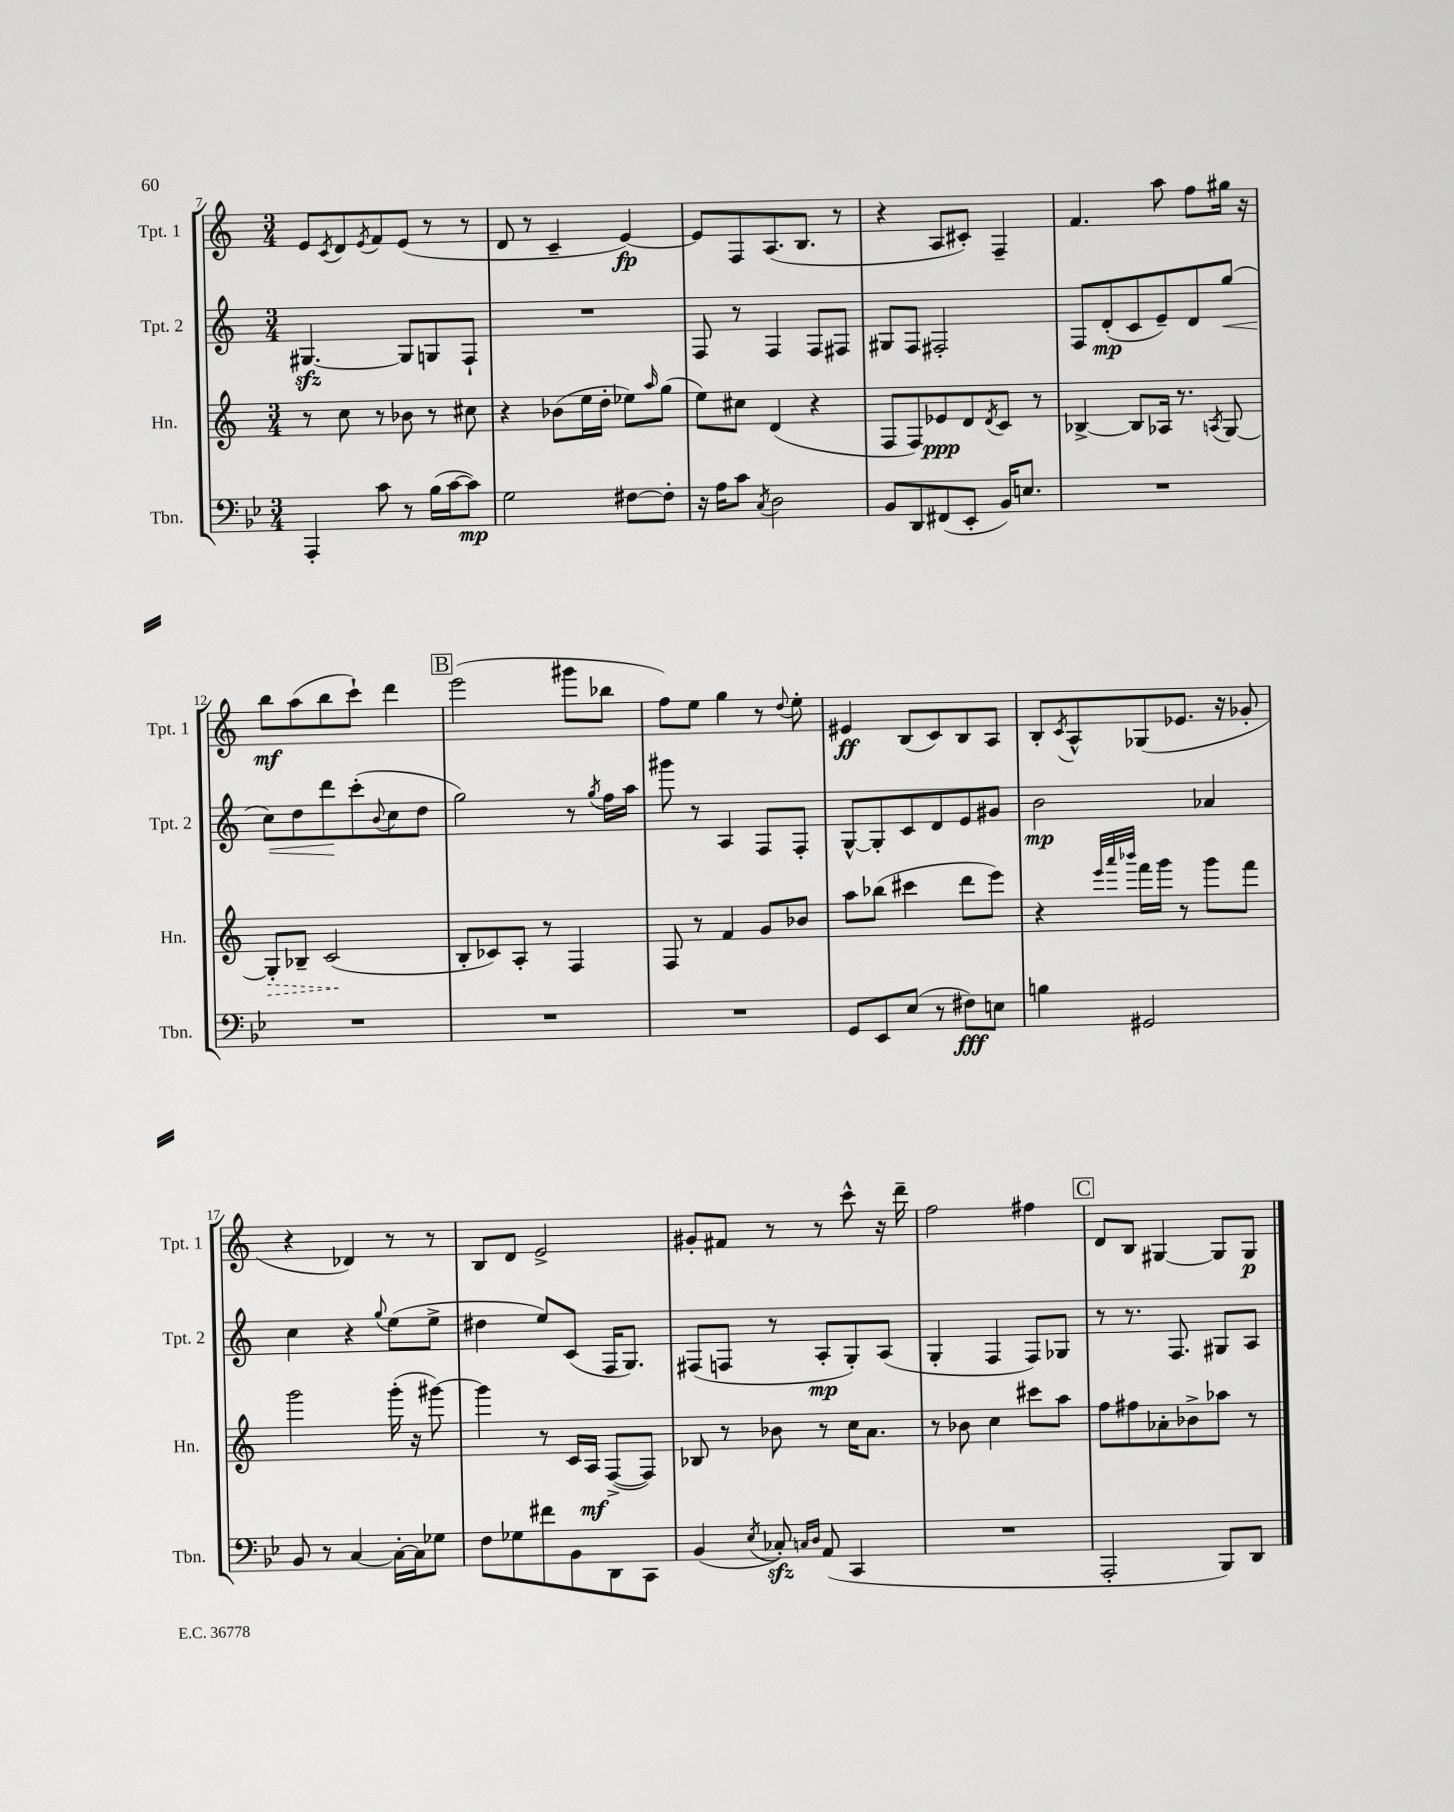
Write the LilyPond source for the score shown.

<<
\new StaffGroup <<
\new Staff = "s0" \with { instrumentName = "Tpt. 1" shortInstrumentName = "Tpt. 1" } {
    \clef treble \key c \major \numericTimeSignature \time 3/4
    e'8 \acciaccatura { c'8 } d'8 \acciaccatura { e'8 } f'8 e'8( r8 r8 |
    d'8 r8 c'4-- e'4~\fp) |
    e'8 f8 a8.( b8. r8 |
    r4 a8 cis'8-.) f4-- |
    f'4. a''8 f''8 gis''16 r16 |
    b''8\mf a''8( b''8 c'''8-!) d'''4 |
    \mark \markup { \box "B" } e'''2( gis'''8 bes''8 |
    f''8) e''8 g''4 r8 \appoggiatura { d''8 } e''8-. |
    eis'4\ff b8( c'8) b8 a8 |
    b8-. \acciaccatura { c'8 } a8-^ ges8( ees'8. r16 ges'8-. |
    r4 des'4) r8 r8 |
    b8 d'8 e'2-> |
    gis'8-. fis'8 r8 r8 c'''8-^ r16 d'''16-- |
    f''2 fis''4 |
    \mark \markup { \box "C" } d'8 b8 gis4~ gis8 gis8\p \bar "|." |
}
\new Staff = "s1" \with { instrumentName = "Tpt. 2" shortInstrumentName = "Tpt. 2" } {
    \clef treble \key c \major \numericTimeSignature \time 3/4
    gis4.~\sfz gis8 g8 f8-! |
    R2. |
    f8 r8 f4 f8 fis8 |
    gis8 f8 fis2-. |
    f8 d'8-.\mp( c'8 e'8--) d'8 g''8\<( |
    c''8) d''8 d'''8\! c'''8-.( \appoggiatura { b'8 } c''8 d''8 |
    \mark \markup { \box "B" } g''2) r8 \acciaccatura { g''8 } f''16 a''16 |
    gis'''8 r8 a4 f8 f8-. |
    g8~-^ g8-. c'8 d'8 e'8 gis'8 |
    b'2\mp aes'4 |
    c''4 r4 \appoggiatura { g''8 } e''8( e''8-> |
    dis''4 e''8) c'8( f16 g8.) |
    fis8( f8 r8 a8-.\mp g8-.) a8( |
    g4-. f4 f8) ges8 |
    \mark \markup { \box "C" } r8 r8. f8. gis8 a8 \bar "|." |
}
\new Staff = "s2" \with { instrumentName = "Hn." shortInstrumentName = "Hn." } {
    \clef treble \key c \major \numericTimeSignature \time 3/4
    r8 c''8 r8 bes'8 r8 cis''8 |
    r4 bes'8( e''16 d''16-. ees''8) \grace { a''16 } g''8( |
    e''8) cis''8 d'4( r4 |
    f8 f8) ees'8\ppp d'8 \acciaccatura { d'8 } c'8 r8 |
    bes4~-> bes8 aes16 r8. \acciaccatura { a8 } g8~ |
    \once \override Hairpin.style = #'dashed-line g8-.\> bes8-- c'2\!( |
    \mark \markup { \box "B" } b8-. ces'8) a8-. r8 f4 |
    f8 r8 f'4 g'8 bes'8 |
    a''8 bes''8( cis'''4 d'''8 e'''8) |
    r4 \grace { e'''32 a'''32 bes'''32 } f'''16 g'''16 r8 g'''8 f'''8 |
    g'''2 g'''16-.( r16 gis'''8~) |
    gis'''4 r8 c'16 a16\mf f8~->( f8) |
    bes8 r8 bes'8 r8 c''16 a'8. |
    r8 bes'8 c''4 cis'''8 a''8 |
    \mark \markup { \box "C" } f''8 fis''8 aes'8-. bes'8-> aes''8 r8 \bar "|." |
}
\new Staff = "s3" \with { instrumentName = "Tbn." shortInstrumentName = "Tbn." } {
    \clef bass \key bes \major \numericTimeSignature \time 3/4
    a,,4-. c'8 r8 bes16( c'16~ c'8\mp) |
    g2 fis8~ fis8-. |
    r16 a16 c'8 \acciaccatura { c8 } d2 |
    bes,8 d,8 fis,8( ees,8-. bes,16) e8. |
    R2. |
    R2. |
    \mark \markup { \box "B" } R2. |
    R2. |
    g,8 ees,8 ees8( r8 fis8\fff) e8 |
    b4 gis,2 |
    bes,8 r8 c4~ c16~-. c16 ges8 |
    f8 ges8 fis'8 bes,8 d,8 c,8 |
    bes,4( \acciaccatura { ees8 } ces8-.\sfz) \grace { c16 d16 } a,8( c,4 |
    R2. |
    \mark \markup { \box "C" } a,,2-. bes,,8) d,8 \bar "|." |
}
>>
>>
\layout { \context { \Score currentBarNumber = #7 } }
